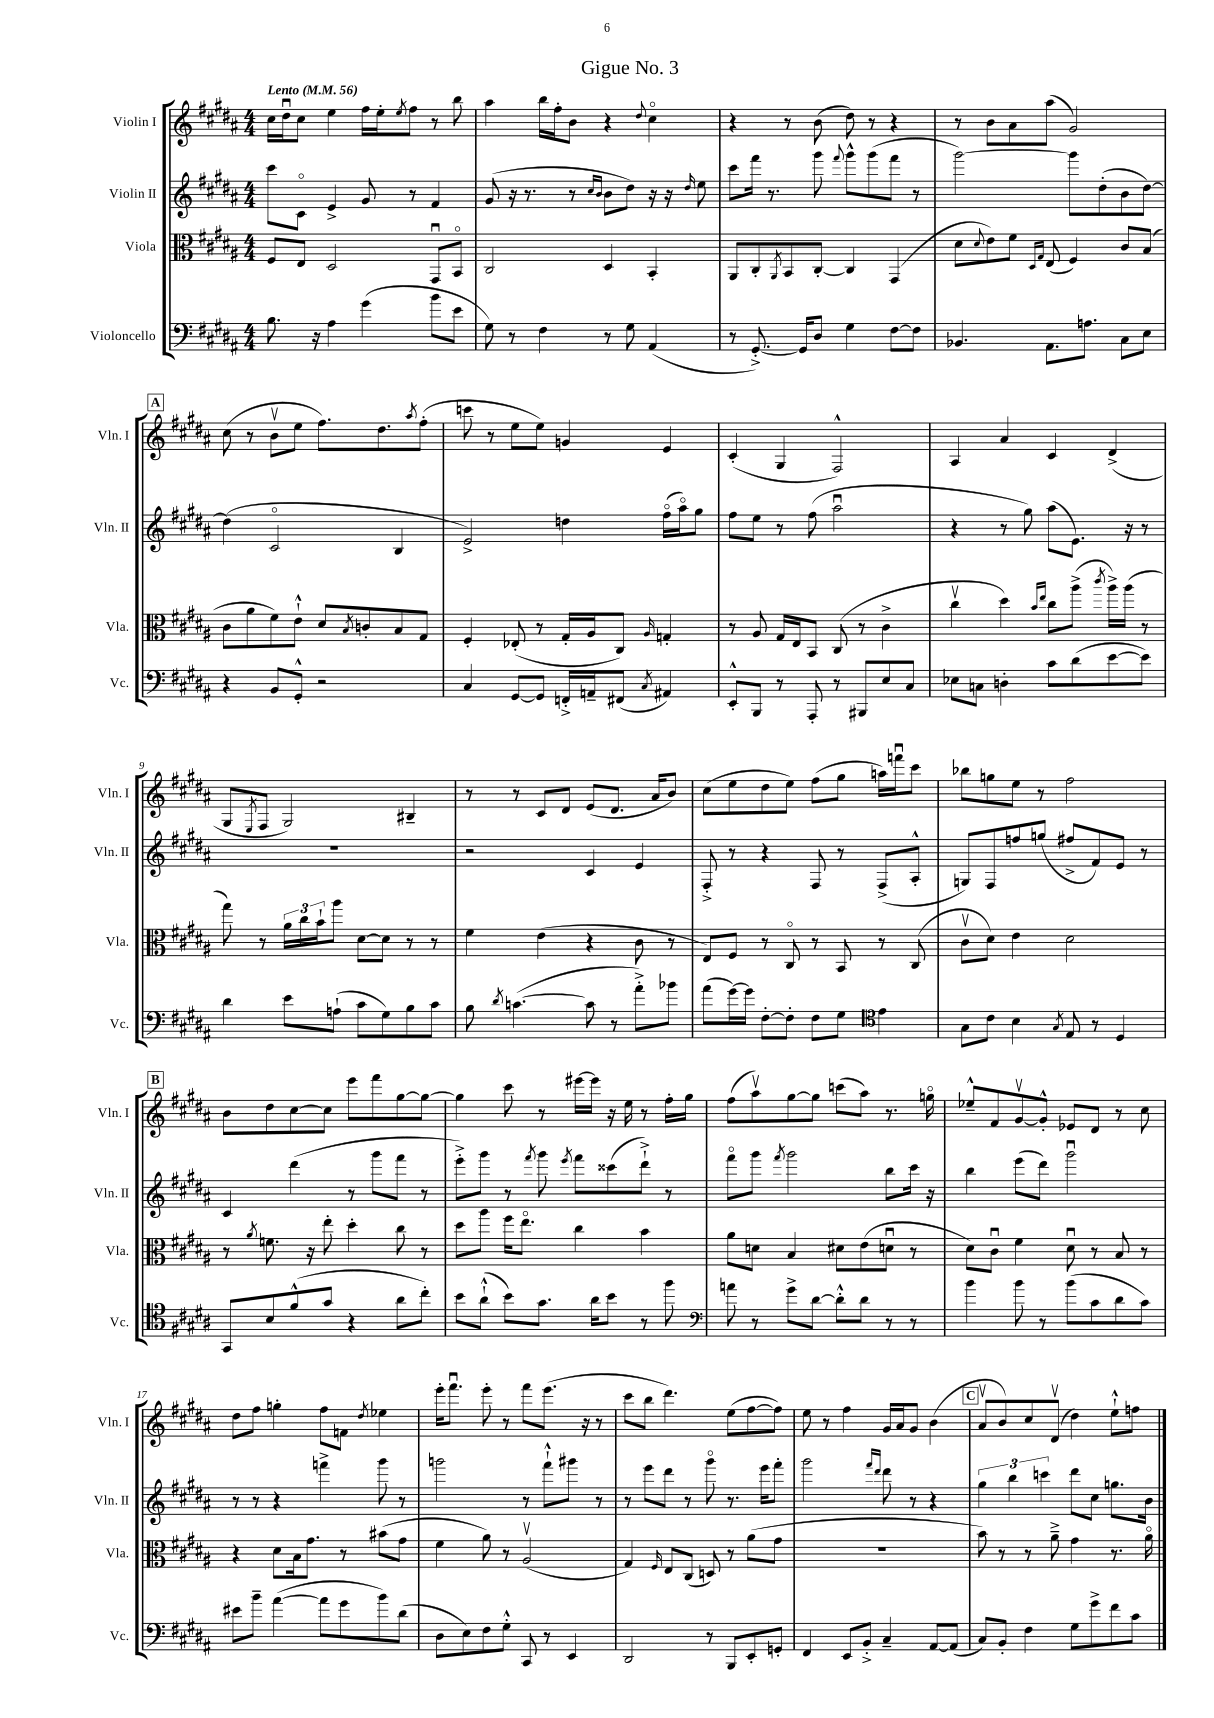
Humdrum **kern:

**kern	**kern	**kern	**kern
*staff4	*staff3	*staff2	*staff1
*clefF4	*clefC3	*clefG2	*clefG2
*k[f#c#g#d#a#]	*k[f#c#g#d#a#]	*k[f#c#g#d#a#]	*k[f#c#g#d#a#]
*M4/4	*M4/4	*M4/4	*M4/4
*MM56	*MM56	*MM56	*MM56
8.B	8F#	8ccc#	16cc#
.	.	.	16dd#u
.	8E	8c#o	8cc#
16r	.	.	.
4A#	2D#	4e^	4ee
(4g#	.	8g#	16ff#
.	.	.	16ee'
.	.	.	8qee
.	.	8r	8ff#
8b	8GG#u	4f#	8r
8e	8BBo	.	8bb
=	=	=	=
8G#)	2C#	(8g#	4aa#
8r	.	16r	.
.	.	8.r	.
4F#	.	.	16bb
.	.	.	16ff#'
.	.	8r	8b
.	.	16qqcc#	.
.	.	16qqb	.
8r	4D#	8b	4r
8G#	.	8dd#)	.
.	.	.	8qqdd#
(4AA#	4BB'	16r	4cc#o
.	.	16r	.
.	.	16qqdd#	.
.	.	8ee	.
=	=	=	=
8r	8AA#	8ccc#	4r
[8.GG#'^)	8C#'	16fff#	.
.	.	8.r	.
.	8qAA#	.	.
.	8BB	.	8r
16GG#]	.	.	.
8D#	[8C#'	8ggg#	(8b
.	.	8qqfff#	.
4G#	4C#]	8ggg#^^	8dd#)
.	.	(8ggg#	8r
[8F#	(4GG#	8fff#	4r
8F#]	.	8r	.
=	=	=	=
4.BB-	8d#	[2ggg#)	8r
.	8qqd#	.	.
.	8e)	.	8b
.	8f#	.	8a#
.	16qqD#	.	.
.	16qqG#	.	.
8.AA#	(8E	.	(8aa#
.	4F#)	8ggg#]	2g#)
8.A	.	.	.
.	.	(8dd#'	.
8C#	8c#	8b	.
8E	(8B	[8dd#)	.
=	=	=	=
4r	8c#	(4dd#]	(8cc#
.	8a#	.	8r
8BB	8f#)	2c#o	8bv
8GG#'^^	8e`^^	.	8ee
2r	8d#	.	8.ff#)
.	8qB	.	.
.	8c'	.	.
.	.	.	8.dd#
.	8B	4B	.
.	.	.	8qaa#
.	8G#	.	(8ff#'
=	=	=	=
4C#	4F#'	2e^)	8ccc
.	.	.	8r
[8GG#	(8E-'	.	8ee
8GG#]	8r	.	8ee)
16FF'^	16G#'	4dd	4g
16AA~	16A#	.	.
(8FF#	8C#)	.	.
8qC#	16qqA#	.	.
4AA#)	4G'	(16ff#o	4e
.	.	16aa#o)	.
.	.	8gg#	.
=	=	=	=
8EE'^^	8r	8ff#	(4c#'
8BBB	8A#	8ee	.
8r	16G#	8r	4G#
.	16E	.	.
8AAA#'	8BB	(8ff#	.
8r	(8C#	2aa#u	2F#^^)
8BBB#	8r	.	.
8E	4c#^	.	.
8C#	.	.	.
=	=	=	=
8E-	4cc#v	4r	4A#
8C	.	.	.
4D'	4dd#)	8r	4a#
.	.	8gg#)	.
.	16qqb	.	.
.	16qqee	.	.
8c#	8cc#	(8aa#	4c#
(8d#	(8aa#^	8.e)	.
.	8qccc#	.	.
[8e	16aa#^)	.	(4d#^
.	(16aa#	16r	.
8e])	8r	8r	.
=	=	=	=
4d#	8gg#)	1r	8G#
.	.	.	8qE
.	8r	.	8F#
8e	24a#	.	2G#)
.	24cc#	.	.
.	24b`	.	.
(8A`	8aa#	.	.
8c#	[8d#	.	.
8G#)	8d#]	.	.
8B	8r	.	4B#~
8c#	8r	.	.
=	=	=	=
8B	4f#	2r	8r
8qd#	.	.	.
([4.c	.	.	8r
.	(4e	.	8c#
.	.	.	8d#
8c]	4r	4c#	(8e
8r	.	.	8.d#
8a#'^)	8c#	4e	.
.	.	.	16a#
8b-	8r	.	8b)
=	=	=	=
(8a#	8E)	8F#'^	(8cc#
[16g#)	8F#	8r	8ee
16g#]	.	.	.
[8F#'	8r	4r	8dd#
8F#']	8C#o	.	8ee)
8F#	8r	8F#	(8ff#
8G#	8BB	8r	8gg#
*clefC4	*	*	*
4e	8r	(8F#^	16aa)
.	.	.	16fffu
.	(8C#	8A#'^^	8ccc#
=	=	=	=
8G#	8c#v	8G)	8bb-
8c#	8d#)	8F#	8gg
4B	4e	8ff	8ee
.	.	(8gg	8r
8qG#	.	.	.
8E	2d#	8ff#^	2ff#
8r	.	8f#)	.
4D#	.	8e	.
.	.	8r	.
=	=	=	=
8GG#	8r	4c#	8b
.	8qa#	.	.
8B	8.f	.	8dd#
(8f#^^	.	(4ddd#	[8cc#
.	16r	.	.
8g#	8ee'	.	8cc#]
4r	4dd#'	8r	8eee
.	.	8ggg#	8fff#
8a#	8cc#	8fff#	[8gg#
8cc#')	8r	8r	8gg#_
=	=	=	=
8b	8dd#	8eee'^)	4gg#]
(8a#`^^	8aa#	8ggg#	.
8b)	16ff#	8r	8ccc#
.	8.eeo	.	.
.	.	8qfff#	.
8.g#	.	8ggg#	8r
.	.	8qeee	.
.	4cc#	8fff#	[16eee#
16a#	.	.	16eee#]
8b	.	(8ccc##	16r
.	.	.	16ee
8r	4b	8ddd#`^)	8r
8ff#	.	8r	16ff#'
.	.	.	16gg#
=	=	=	=
*clefF4	*	*	*
8a	8a#	8fff#o	(8ff#
8r	8d	8ggg#	8aa#v)
.	.	8qfff#	.
8g#^	4B	2ggg#	[8gg#
[8d#	.	.	8gg#]
8d#'^^]	8d#	.	(8ccc
8d#	(8e	.	8aa#)
8r	8du	8bb	8.r
8r	8r	16ccc#	.
.	.	16r	16ggo
=	=	=	=
4b	8d#)	4bb	8ee-~^^
.	8c#u	.	8f#
8b	4f#	(8eee	[8g#v
8r	.	8ddd#)	8g#'^^]
(8b	8d#u	2ggg#u	8e-
8c#	8r	.	8d#
8d#	8B	.	8r
8c#)	8r	.	8cc#
=	=	=	=
8e#	4r	8r	8dd#
8b~	.	8r	8ff#
([4a#	8d#	4r	4gg'
.	16B	.	.
.	8.g#	.	.
8a#]	.	4fff^	8ff#
8g#	8r	.	8f
.	.	.	8qdd#
8b)	(8b#	8ggg#	4ee-
(8d#	8g#	8r	.
=	=	=	=
8D#	4f#	2ggg	16eee'
.	.	.	8.fff#u
8E)	.	.	.
8F#	8a#)	.	8eee'
8G#'^^	8r	.	8r
8CC#	(2A#v	8r	8fff#
8r	.	8fff#`^^	(8.eee
4EE	.	8ggg#	.
.	.	.	16r
.	.	8r	8r
=	=	=	=
2DD#	4G#)	8r	8ccc#
.	.	8eee	8bb
.	16qqF#	.	.
.	8E	8ddd#	4.ddd#)
.	(8C#	8r	.
8r	8D)	8ggg#o	.
8BBB	8r	8.r	(8ee
8EE'	(8a#	.	[8ff#
.	.	16eee	.
8GG'	8g#	8fff#'	8ff#])
=	=	=	=
4FF#	1r	2ggg#	8ee
.	.	.	8r
8EE	.	.	4ff#
8BB'^	.	.	.
.	.	16qqfff#	.
.	.	16qqddd#	.
4C#~	.	8ddd#	16g#
.	.	.	16a#
.	.	8r	8g#
[8AA#	.	4r	(4b
(8AA#]	.	.	.
=	=	=	=
8C#)	8b)	6gg#	8a#v
8BB'	8r	.	8b)
.	.	6bb	.
4F#	8r	.	8cc#
.	.	6ccc	.
.	8a#~^	.	(8d#v
8G#	4g#	8ddd#	4dd#)
8g#^	.	8cc#	.
8f#	8.r	8.gg	8ee`^^
8c#	.	.	8ff
.	16a#o	16b	.
==	==	==	==
*-	*-	*-	*-
